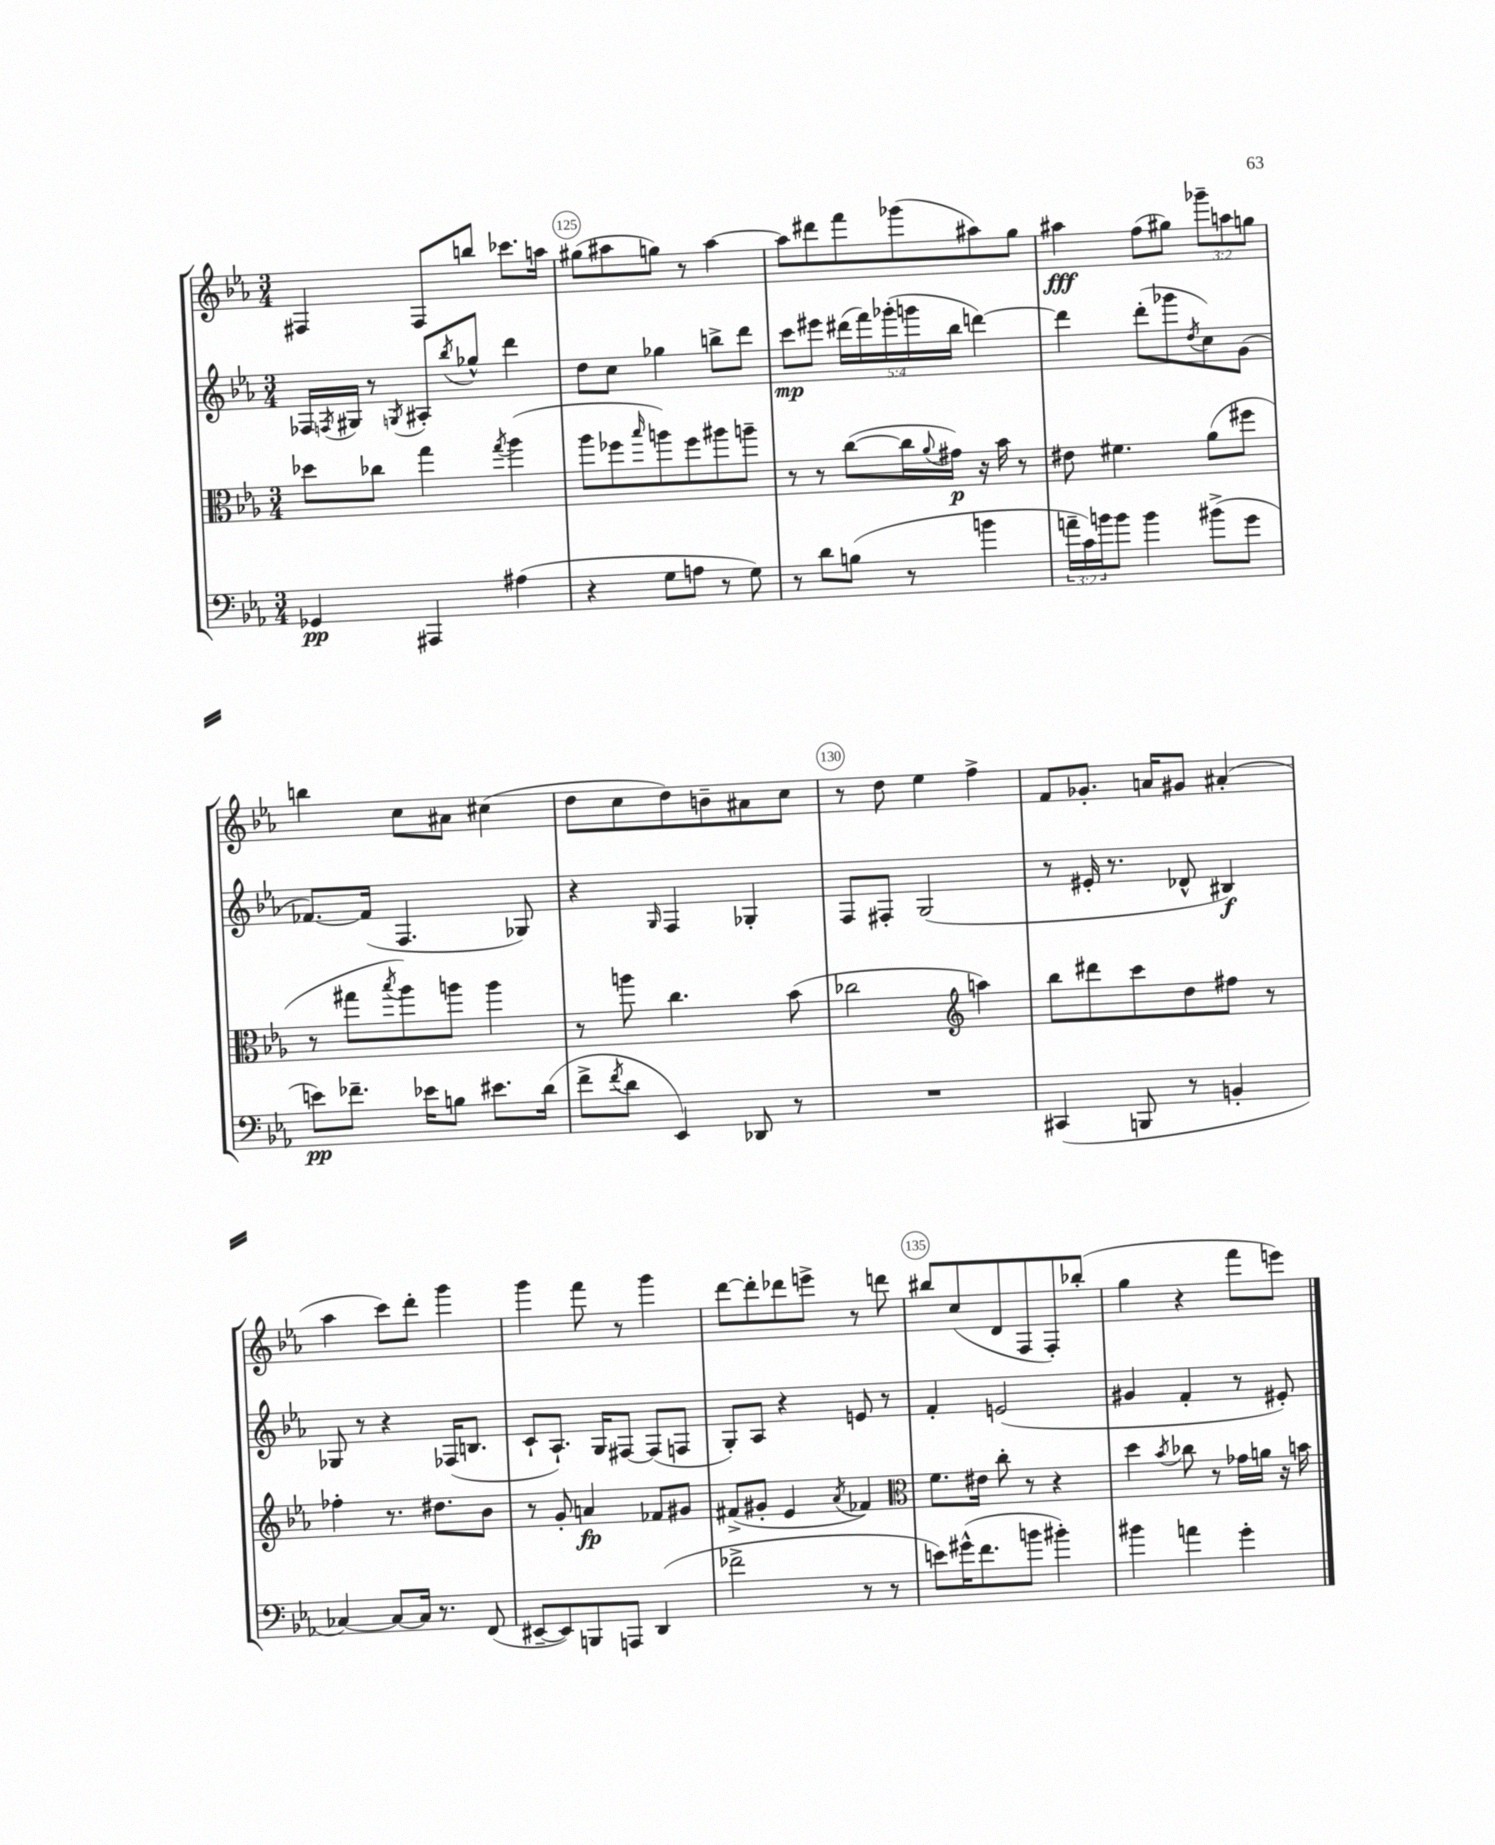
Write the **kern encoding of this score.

**kern	**kern	**kern	**kern
*staff4	*staff3	*staff2	*staff1
*clefF4	*clefC3	*clefG2	*clefG2
*k[b-e-a-]	*k[b-e-a-]	*k[b-e-a-]	*k[b-e-a-]
*M3/4	*M3/4	*M3/4	*M3/4
4GG-	8dd-	16F-	4F#
.	.	8qF	.
.	.	16G#	.
.	8cc-	8r	.
.	.	8qG	.
4AAA#	4gg	8A#'	8F#
.	.	8qbb-	.
.	.	8gg-^^	8bb
.	8qgg	.	.
(4A#	(4aa-	4ddd	8.ccc-
.	.	.	16aa
=	=	=	=
4r	8aa-	8dd	(8gg#
.	8ff-	8cc	8aa#
.	16qqbb-	.	.
8G	8aa)	4gg-	8gg)
8A	8ff-	.	8r
8r	8aa#	8bb^	[4aa#
8G)	8aa~	8ddd	.
=	=	=	=
8r	8r	8ccc	8aa#]
8d	8r	8eee#	8ddd#
(8B	([8cc	(20ddd#	8fff
.	.	20fff)	.
.	.	(20ggg-'	.
8r	16cc]	.	(8ggg-
.	.	20ggg	.
.	8qqa-	.	.
.	16g#)	.	.
.	.	20bb-	.
4b	16r	[4ddd)	8aa#)
.	16b-	.	.
.	8r	.	8gg
=	=	=	=
24a~	8e#	4ddd]	4aa#
24c)	.	.	.
24b	.	.	.
8b	4.f#	.	.
4b	.	(8ddd'	(8ff
.	.	8ggg-	8gg#)
.	.	8qdd	.
(8b#^	(8a-	8cc)	12ggg-~
.	.	.	12aa
8g	8ff#	(8g	.
.	.	.	12gg
=	=	=	=
8e)	8r	[8.f-)	4bb
8.f-~	8gg#	.	.
.	.	(16f-]	.
.	8qbb-	.	.
.	8aa-)	4.F	8cc
16e-	.	.	.
8B	8aa	.	8a#
8.e#	4aa	.	(4cc#
.	.	8G-)	.
(16d	.	.	.
=	=	=	=
8f^	8r	4r	8dd
8qf	.	.	.
8d	8aa	.	8cc
.	.	16qqG	.
4EE-)	4.cc	4F	8dd)
.	.	.	8b~
8DD-	.	4G-'	8a#
8r	(8b-	.	8cc
=	=	=	=
2.r	2cc-	8F	8r
.	.	8F#'	8dd
.	.	(2G	4ee-
*	*clefG2	*	*
.	4aa)	.	4ff^
=	=	=	=
(4CC#	8bb-	8r	8f
.	8ddd#	16e#'	8.g-'
.	.	8.r	.
8BBB	8ccc	.	.
.	.	.	16a
8r	8dd	8d-^^	8g#
4BB'	8ff#	4B#)	(4a#'
.	8r	.	.
=	=	=	=
[4C-)	4ff-'	8G-	4aa-
.	.	8r	.
8C-_	8.r	4r	8ccc)
16C-]	.	.	8ddd'
8.r	8.dd#	.	.
.	.	(16F-	4ggg
.	.	8.B	.
(8FF	8b-	.	.
=	=	=	=
[8EE#~	8r	8c`	4ggg
8EE#])	8g'	8.A-`)	.
8BBB	4a	.	8fff
.	.	16G	.
8AAA	.	[8F#	8r
(4DD	8f-	(8F#]	4ggg
.	8g#	8F	.
=	=	=	=
2f-^	(8f#^	8G')	[8ddd
.	8g#'	8A-	8ddd']
.	4e-	4r	8ddd-
.	.	.	8eee^
.	8qa-	.	.
8r	4f-)	8e	8r
8r	.	8r	8ddd
=	=	=	=
*	*clefC3	*	*
8e)	8.f	4f'	8bb#
(16g#^^	.	.	(8cc
8.f	16e#	.	.
.	8cc'	(2e	8d
8b	8r	.	8F
4b#')	4r	.	8F')
.	.	.	(8bb-'
=	=	=	=
4b#	4dd	4g#	4gg
.	8qb-	.	.
4a	8cc-	4f'	4r
.	8r	.	.
4g'	16g-	8r	8fff
.	16a	.	.
.	16r	8e#')	8eee)
.	16b	.	.
==	==	==	==
*-	*-	*-	*-
